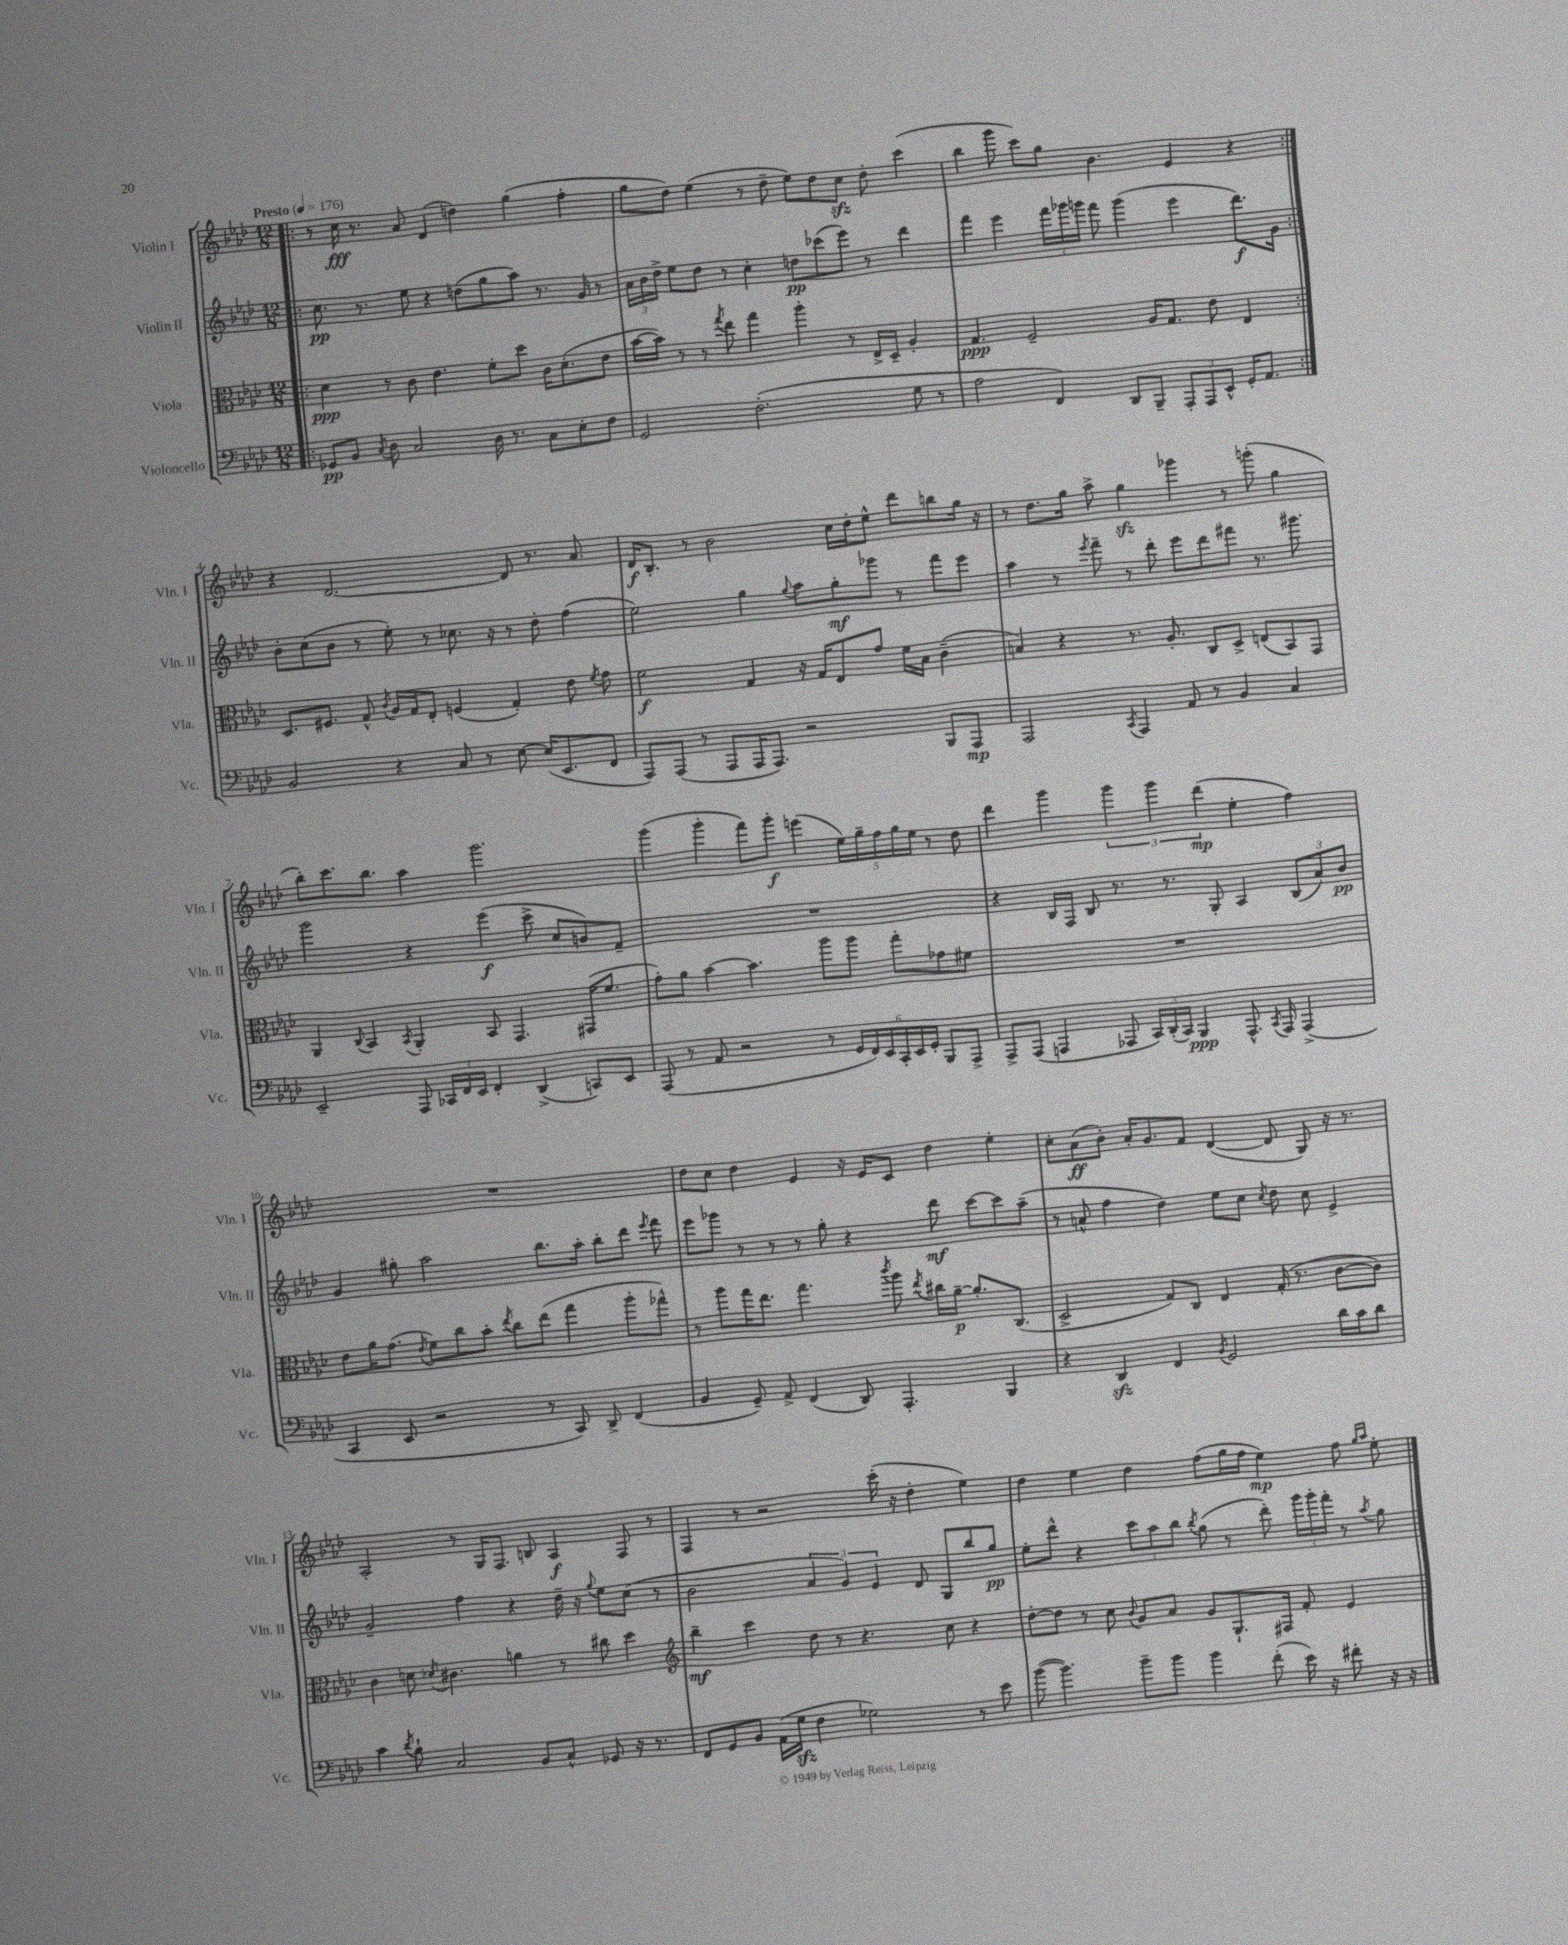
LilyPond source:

<<
\new StaffGroup <<
\new Staff = "s0" \with { instrumentName = "Violin I" shortInstrumentName = "Vln. I" } {
    \clef treble \key aes \major \numericTimeSignature \time 12/8 \tempo "Presto" 4 = 176
    \autoBeamOff \repeat volta 2 { \bar ".|:" r8 c''16\fff r8. aes'8 des'4( d''4) g''4( f''4-. |
    g''8[ des''8]) ees''4( r8 des''8-- ees''8[) des''8 c''8]\sfz des''8-. c'''4( |
    bes''4 g'''8 c'''8[) g''8] bes'4. ees'4 r4 | }
    r4 des'2.~ des'8 r8. aes'8. |
    des'16[\f bes8.]-. r8 bes'2 c''16[ des''16-. ees''8]-^ des'''8[ b''8 g''16] r16 |
    r8 des''8.[ g''16] aes''8-> g''4\sfz ges'''4 r8 g'''8-.( g''4 |
    bes''8[-.) c'''8. bes''8.] aes''4 g'''2. |
    g'''4( g'''4-. f'''8[) g'''8]-.\f e'''4( \tuplet 5/4 { ees''16[) g''16-- f''16 g''16 ees''16] } r8 des''8 |
    des'''4 g'''4 \tuplet 3/2 { g'''4 g'''4 des'''4\mp( } ees''4-. f''4) |
    R1. |
    des''8[ c''8] des''4 ees'4 r16 ees'16[ c'8] des''4 ees''4-. |
    c''8[-. aes'8\ff( bes'8]-.) aes'16[-. g'8. f'8] des'4~( des'8 g8) r16 r8. |
    aes2-. r8 g16[ f8.] b8 aes4\f f8 r8 |
    f4 r8 r2 c'''16-.( r16 des''4-. ees''4) |
    des''4 ees''4 des''4 f''8[( g''16 f''16] ees''4\mp) f''8 \grace { g''16[ aes''16] } ees''8-. \bar "|." |
}
\new Staff = "s1" \with { instrumentName = "Violin II" shortInstrumentName = "Vln. II" } {
    \clef treble \key aes \major \numericTimeSignature \time 12/8
    \autoBeamOff \repeat volta 2 { \bar ".|:" c''8.\pp r8. ees''8 r4 d''8[( g''8 aes''8]) r8. g'16 r8 |
    \tuplet 3/2 { aes'16[ bes'16 des''16]-> } ees''8[ des''8] r8 c''4-. d''8[\pp ces'''8( ees'''8]) r8 des'''4 |
    f'''4 ees'''4 \tuplet 3/2 { f'''16[ ges'''16 g'''16] } f'''8 g'''4( ees'''4 des'''8.[\f) g'16] | }
    bes'8[-. c''8( bes'8] r8 ees''8-.) r8 ces''8. r16 r8 des''8-. f''4( |
    ees''2) g''4 \appoggiatura { g''8 } aes''8[ g''8-.\mf ges'''8] r8 f'''8[ ees'''8] |
    aes''4 r8 \acciaccatura { ees'''8 } f'''8-- r8 des'''8-. ees'''8[ des'''8 fis'''8] r8. gis'''8. |
    g'''2 r4 ees'''4\f( c'''8-> c''8[ b'8) f'8]-- |
    R1. |
    r4 bes16[ f16] bes8 r8. r8. g8-. aes4 \tuplet 3/2 { bes8[( aes'8) bes'8]\pp } |
    g'4 gis''8-. aes''2 bes''8.[ aes''16]-. bes''8[-. des'''8] \acciaccatura { ees'''8 } f'''8 |
    ees'''8[ ges'''8] r8 r8 r8 g''8-. r4 des'''8\mf c'''8[~ c'''8 aes''8]--( |
    r8 a'8-^ f''4 des''4) ees''8[ c''8] \acciaccatura { c''8 } des''8 c''8 ees'4-> |
    g'2-- f''4 r4 des''16-- r16 \appoggiatura { g''8 } ees''8[ c''8]( r8 |
    bes'2 \tuplet 3/2 { aes'4 g'4) ees'4 } des'8 g8[ bes''8 g''8]\pp |
    ees''8[-. des'''8]-^ r4 \tuplet 3/2 { c'''8[ aes''8 bes''8] } \acciaccatura { bes''8 } g''8( r8 des'''8-.) \tuplet 3/2 { g'''16[ g'''16-. f'''16]-. } r8 \acciaccatura { aes''8 } g''8 \bar "|." |
}
\new Staff = "s2" \with { instrumentName = "Viola" shortInstrumentName = "Vla." } {
    \clef alto \key aes \major \numericTimeSignature \time 12/8
    \autoBeamOff \repeat volta 2 { \bar ".|:" des'4\ppp r8 c'8 ees'4. f'8[-. des''8] c'16[ des'8.-.( ees'8] |
    bes'16[~ bes'16]) r8 r8 \acciaccatura { g''8 } ees''8 g''4 aes''4-. r8 ees16[-> des16]-- aes4-. |
    g4.\ppp f2-- aes16[ g8.] ees'8 ees4 | }
    des8.[ fis8.] g8-^ \acciaccatura { c'8 } aes16[ g16 ees8]-. f4( g4-.) ees'8 \acciaccatura { f'8 } g'8 |
    f'2\f g4 r16 g16[ ees8 g'8] f'16[ bes16] c'4--( |
    b4) r4 r8. aes8.-. c8[ des8]-> e8[( bes,8) g,8] |
    aes,4 \appoggiatura { c8 } bes,4 \acciaccatura { bes,8 } aes,4-. bes,8 g,4. gis,16[( f'8.] |
    g'8[-.) aes'8] bes'4~ bes'4. aes''8[ aes''8] g''8[-. ges'8 fis'8] |
    R1. |
    ees'8[ aes'16 g'8.]( \acciaccatura { ees'8 } f'8[) c''8 bes'8]-. \acciaccatura { ees''8 } c''8[ ees''8]( g''4 aes''8[-. ges''8]-^) |
    r8 aes''8[ g''16 ees''8.] g''4. \acciaccatura { c'''8 } aes''8 \acciaccatura { ees''8 } cis''16[ aes'16]~--\p aes'8.[-. c8.]( |
    des2-> g8[) c8] ees4 g16-.( r8. c'8[~ c'8]) |
    c'4 d'8 \acciaccatura { des'8 } cis'4. a'4 r8 cis''8 des''4 |
    \clef treble bes''4--\mf c'''4 des''8 r8 r4. c''8 r4 |
    des''8[~-. des''8] r8 c''8 \appoggiatura { bes'8 } g'8[ aes'8] g'8[ g8.-! fis16] f'8-. ees'4 \bar "|." |
}
\new Staff = "s3" \with { instrumentName = "Violoncello" shortInstrumentName = "Vc." } {
    \clef bass \key aes \major \numericTimeSignature \time 12/8
    \autoBeamOff \repeat volta 2 { \bar ".|:" ges,8[\pp bes,8] \acciaccatura { c8 } des8 c2 des16 r8. c8[ ees8-. f8] |
    g,2 f2.-.( g8 r8 |
    aes2 f,4) des,8[ bes,,8]-- \tuplet 3/2 { aes,,8[-. aes,,8 ees,8]-^ } g,16[-. aes,8.] | }
    bes,2 r4 c8 r8 ees8~ ees16[( ees,8. f,8] |
    aes,,8[) aes,,8]( r8 aes,,8[ aes,,16 aes,,8.]) r2 bes,,8[ aes,,8]\mp |
    aes,,2 \acciaccatura { c,8 } aes,,4 aes,8 r8 bes,4 c4 |
    ees,2-- aes,,8 \tuplet 3/2 { ces,16[ f,16 ees,16] } f,4-. des,4->( c,8[) ees,8] |
    aes,,8( r8 aes,8 r2 r8 \tuplet 6/4 { g,16[ f,16) ees,16 c,16-. ees,16 g,16]-. } bes,,8[ aes,,8]-> |
    aes,,8[-> aes,,8]( a,,4 aes,,8 \tuplet 3/2 { c,16[) des,16-.( c,16]) } bes,,4\ppp aes,,8.-^ \acciaccatura { c,8 } aes,,16 aes,,4->( |
    c,4 ees,8 r2 r8 c,8) des,8-> f,4( |
    bes,4 g,8--) aes,8-> f,4( des,8) aes,,4.-. bes,,4 |
    r4 des,4\sfz f,4 \acciaccatura { bes,8 } g,2 des'16[ c'16 des'8] |
    c'4 \acciaccatura { des'8 } bes8-! c2 bes,8[ c8]-^ ges,8 r16 r8. |
    f,8[ g,8 bes,8] aes,16[( g16]\sfz f4 ges2) r8 ees'8 |
    bes'8~( bes'4.) bes'8[-- bes'8] bes'4 f'8-.( ees'16) r16 fis'8-. r16 r16 \bar "|." |
}
>>
>>
